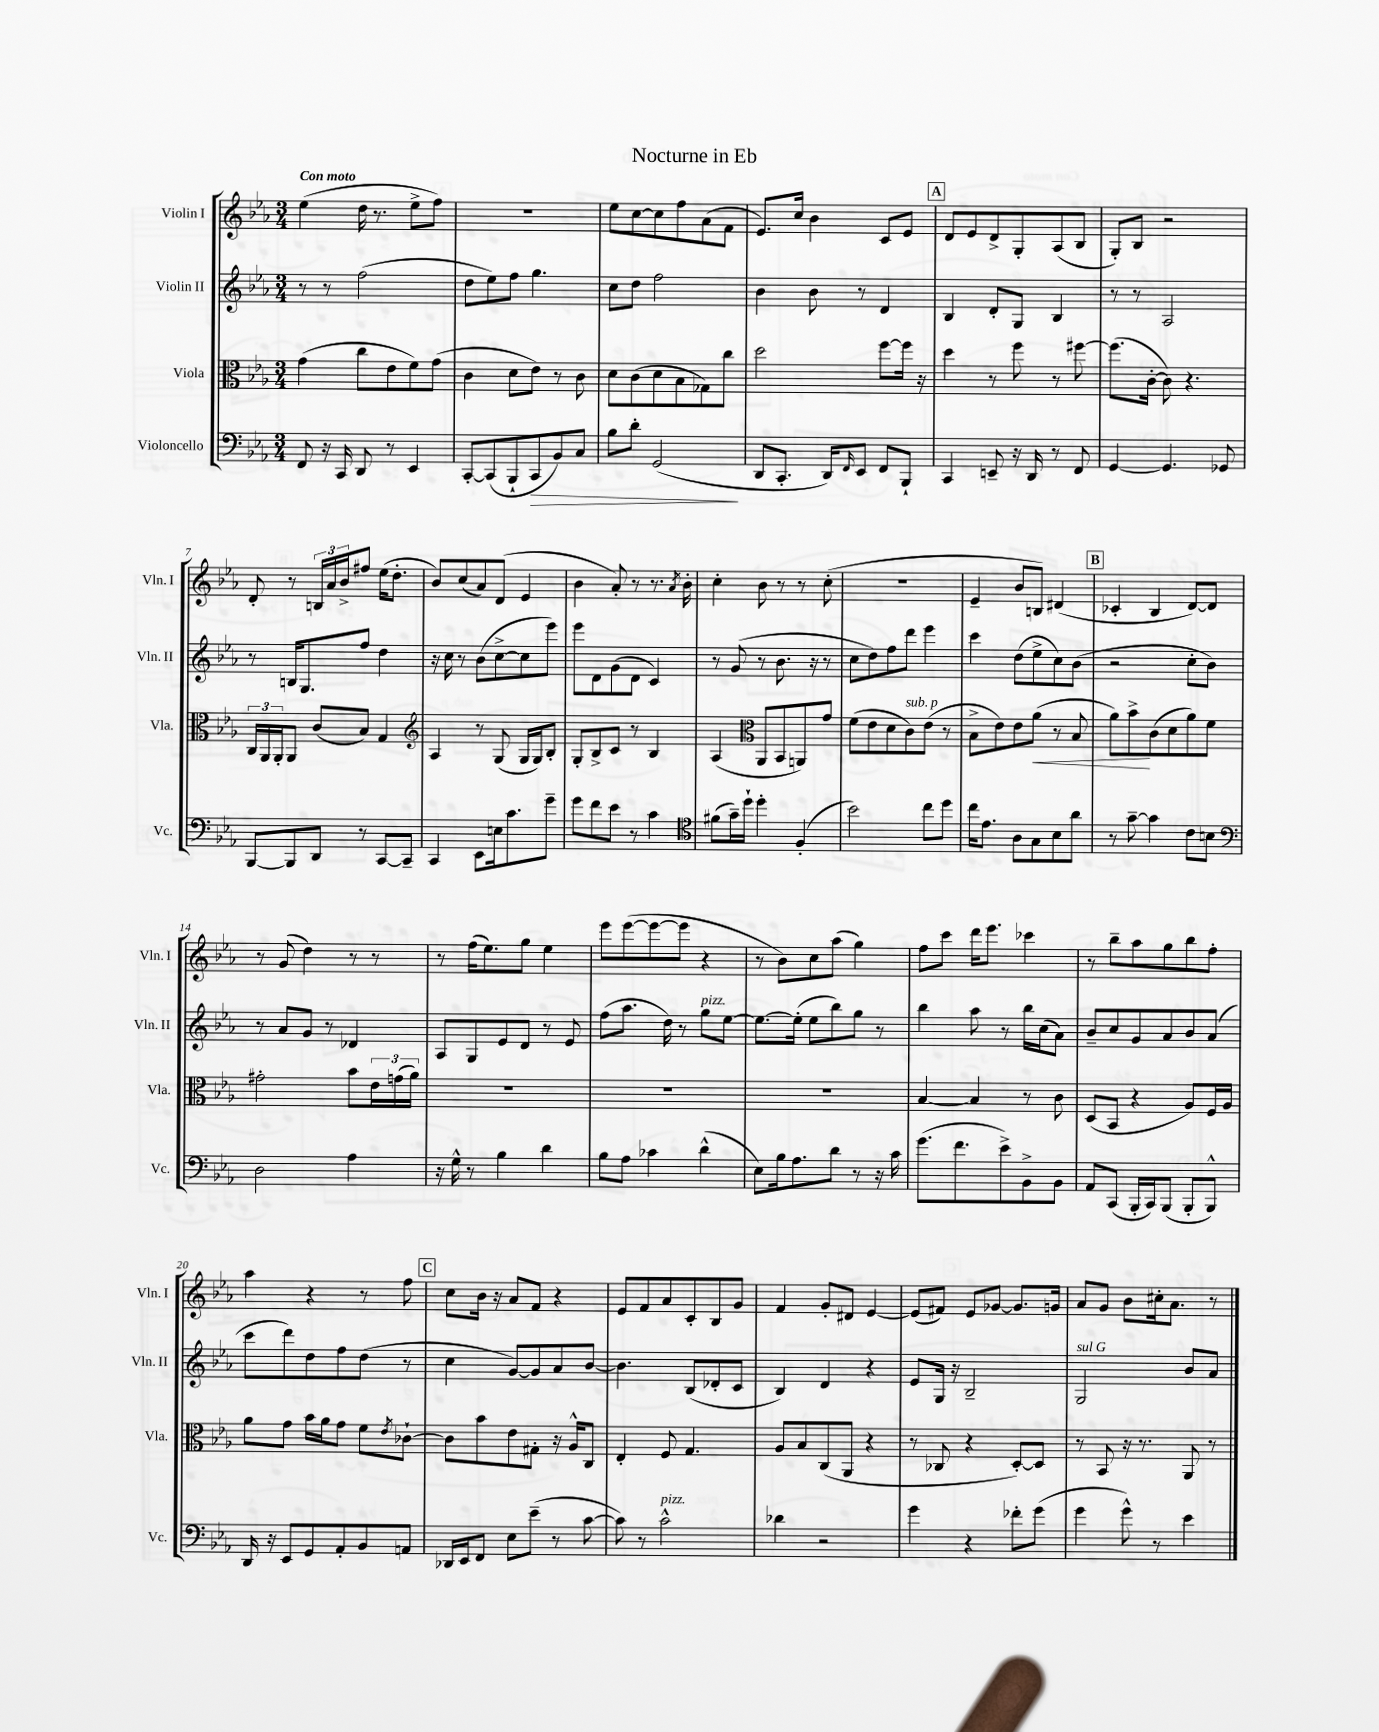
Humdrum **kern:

**kern	**kern	**kern	**kern
*staff4	*staff3	*staff2	*staff1
*clefF4	*clefC3	*clefG2	*clefG2
*k[b-e-a-]	*k[b-e-a-]	*k[b-e-a-]	*k[b-e-a-]
*M3/4	*M3/4	*M3/4	*M3/4
8FF	(4g	8r	(4ee-
16r	.	8r	.
16CC	.	.	.
8DD	8cc	(2ff	16dd
.	.	.	8.r
8r	8e-	.	.
4EE-	8f)	.	8ee-^
.	(8g	.	8ff)
=	=	=	=
[8CC'	4c	8dd	2.r
(8CC]	.	8ee-)	.
8BBB-`	8d	8ff	.
8CC	8e-)	4.gg	.
8BB-)	8r	.	.
8C	8c	.	.
=	=	=	=
8B-	8d	8cc	8ee-
8d'	(8c	8dd	[8cc
(2GG	8d	2ff	8cc]
.	8B-	.	8ff
.	8G-)	.	(8a-
.	8cc	.	8f
=	=	=	=
8DD	2dd	4b-	8.e-)
8.CC'	.	.	.
.	.	.	16cc
.	.	8b-	4b-
16DD)	.	.	.
16qqFF	.	.	.
8EE-	.	8r	.
8FF	[8ff	4d	8c
8BBB-`	16ff]	.	8e-
.	16r	.	.
=	=	=	=
4CC	4dd	4B-	8d
.	.	.	8e-
8EE~	8r	8d'	8d^
16r	8ff	8G	8G'
16DD	.	.	.
8r	8r	4B-	(8A-
8FF	[8ff#	.	8B-
=	=	=	=
[4GG	(8.ff#]	8r	8G')
.	.	8r	8B-
.	[16c'	.	.
4.GG]	8c])	2A-	2r
.	4.r	.	.
8GG-	.	.	.
=	=	=	=
[8BBB-	24C	8r	8d'
.	24AA-	.	.
.	24AA-'	.	.
8BBB-]	8AA-	16B	8r
.	.	8.G	.
8DD	(8c	.	24B
.	.	.	24a-
.	.	.	24b-^
8r	8B-)	8ff	8ff#
[8CC	4G	4dd	(16ee-
.	.	.	8.dd'
8CC~]	.	.	.
=	=	=	=
*	*clefG2	*	*
4CC	4A-	16r	8b-)
.	.	16cc	.
.	.	8r	(8cc
8EE-	8r	(8b-	8a-)
16E	(8G	[8cc^	(8d
8.c	.	.	.
.	16G	8cc]	4e-
.	16G)	.	.
8g~	8B-'	8eee-)	.
=	=	=	=
8g	8G'	8eee-	4b-
8f	8B-^	8d	.
8e-	8c	(8g	8a-')
8r	8r	8d	8r
4c	4B-	4c)	8.r
.	.	.	8qa-
.	.	.	16b-'
=	=	=	=
*clefC4	*	*	*
(8f#	(4A-	8r	4cc'
16g~)	.	(8g	.
16dd`	.	.	.
*	*clefC3	*	*
4dd'	8AA-	8r	8b-
.	8BB-	8.b-	8r
(4F'	8AA)	.	8r
.	.	16r	.
.	8g	8r	(8cc'
=	=	=	=
2b-)	(8f	8cc	2.r
.	8e-	8dd)	.
.	8d	8ff	.
.	8c)	8ddd	.
8cc	(8e-	4eee-	.
8dd	8r	.	.
=	=	=	=
16cc	8B-^	4ccc	4e-~
8.e-	.	.	.
.	8e-)	.	.
8A-	8e-	(8dd	8b-
8G	(8a-	8ee-^	8B)
8B-	8r	8cc)	(4d#
8a-	8B-	(8b-	.
=	=	=	=
8r	8a-)	2r	4c-'
[8g~	8b-^	.	.
4g]	(8c	.	4B-
.	8d	.	.
8c	8a-)	8cc'	[8d)
8B	8f	8b-)	8d]
=	=	=	=
*clefF4	*	*	*
2D	2g#'	8r	8r
.	.	8a-	(8g
.	.	8g	4dd)
.	.	8r	.
4A-	8b-	4d-	8r
.	24e-	.	8r
.	(24g	.	.
.	24a-)	.	.
=	=	=	=
16r	2.r	8A-	8r
16G^^	.	.	.
8r	.	8G	(16ff
.	.	.	8.ee-)
4B-	.	8e-	.
.	.	8d	8gg
4d	.	8r	4ee-
.	.	8e-	.
=	=	=	=
8B-	2.r	(8ff	8eee-
8A-	.	8.aa-	([8eee-
4c-	.	.	8eee-_
.	.	16dd)	.
.	.	8r	8eee-]
(4d^^	.	8gg	4r
.	.	[8ee-	.
=	=	=	=
8E-)	2.r	8.ee-_	8r
16B-	.	.	8b-)
8.A-	.	(16ee-']	.
.	.	8ee-	8cc
8d	.	8bb-)	(8aa-
8r	.	8gg	4gg)
16r	.	8r	.
16c	.	.	.
=	=	=	=
(8.g	[4B-	4bb-	8ff
.	.	.	8ccc
8.f	.	.	.
.	4B-]	8aa-	16ddd
.	.	.	8.eee-
8e-^)	.	8r	.
8BB-^	8r	16bb-	4ccc-
.	.	(16cc	.
8BB-	8c	8a-)	.
=	=	=	=
8AA-	(8D	8b-~	8r
(8CC	8BB-	8cc	8bb-~
16BBB-'	4r	8g	8aa-
16CC)	.	.	.
(8BBB-	.	8a-	8gg
8BBB-'	8A-)	8b-	8bb-
8BBB-^^)	16F	(8a-	8ff'
.	16A-	.	.
=	=	=	=
16DD	8a-	8ccc	4aa-
16r	.	.	.
8EE-	8g	8ddd)	.
8GG	16b-	8dd	4r
.	16a-	.	.
8AA-'	8g	8ff	.
8BB-	8f	(8dd	8r
.	8qe-	.	.
8AA	[8c-`	8r	8ff
=	=	=	=
16DD-	8c-]	4cc	8cc
16EE-	.	.	.
8FF	8b-	.	16b-
.	.	.	16r
8E-	8e-	[8g)	8a-
(8e-~	8G#'	8g]	8f
8r	16r	8a-	4r
.	16A-^^	.	.
[8c	8C	[8b-	.
=	=	=	=
8c])	4E-'	4.b-]	8e-
8r	.	.	8f
2c^^	8F	.	8a-
.	4.G	(8B-	8c'
.	.	8d-'	8B-
.	.	8c	8g
=	=	=	=
4d-	8A-	4B-)	4f
.	8B-	.	.
2r	(8C	4d	8g'
.	8AA-	.	8d#
.	4r	4r	[4e-
=	=	=	=
4g	8r	8e-	(8e-]
.	8C-	16G	8f#)
.	.	16r	.
4r	4r	2B-~	8e-
.	.	.	[8g-
8f-'	[8D')	.	8.g-]
(8g	8D]	.	.
.	.	.	16g
=	=	=	=
4g	8r	2G	8a-
.	8BB-	.	8g
8g^^)	16r	.	8b-
.	8.r	.	.
8r	.	.	16cc#'
.	.	.	8.a-
4e-	8AA-	8b-	.
.	8r	8a-	8r
==	==	==	==
*-	*-	*-	*-
